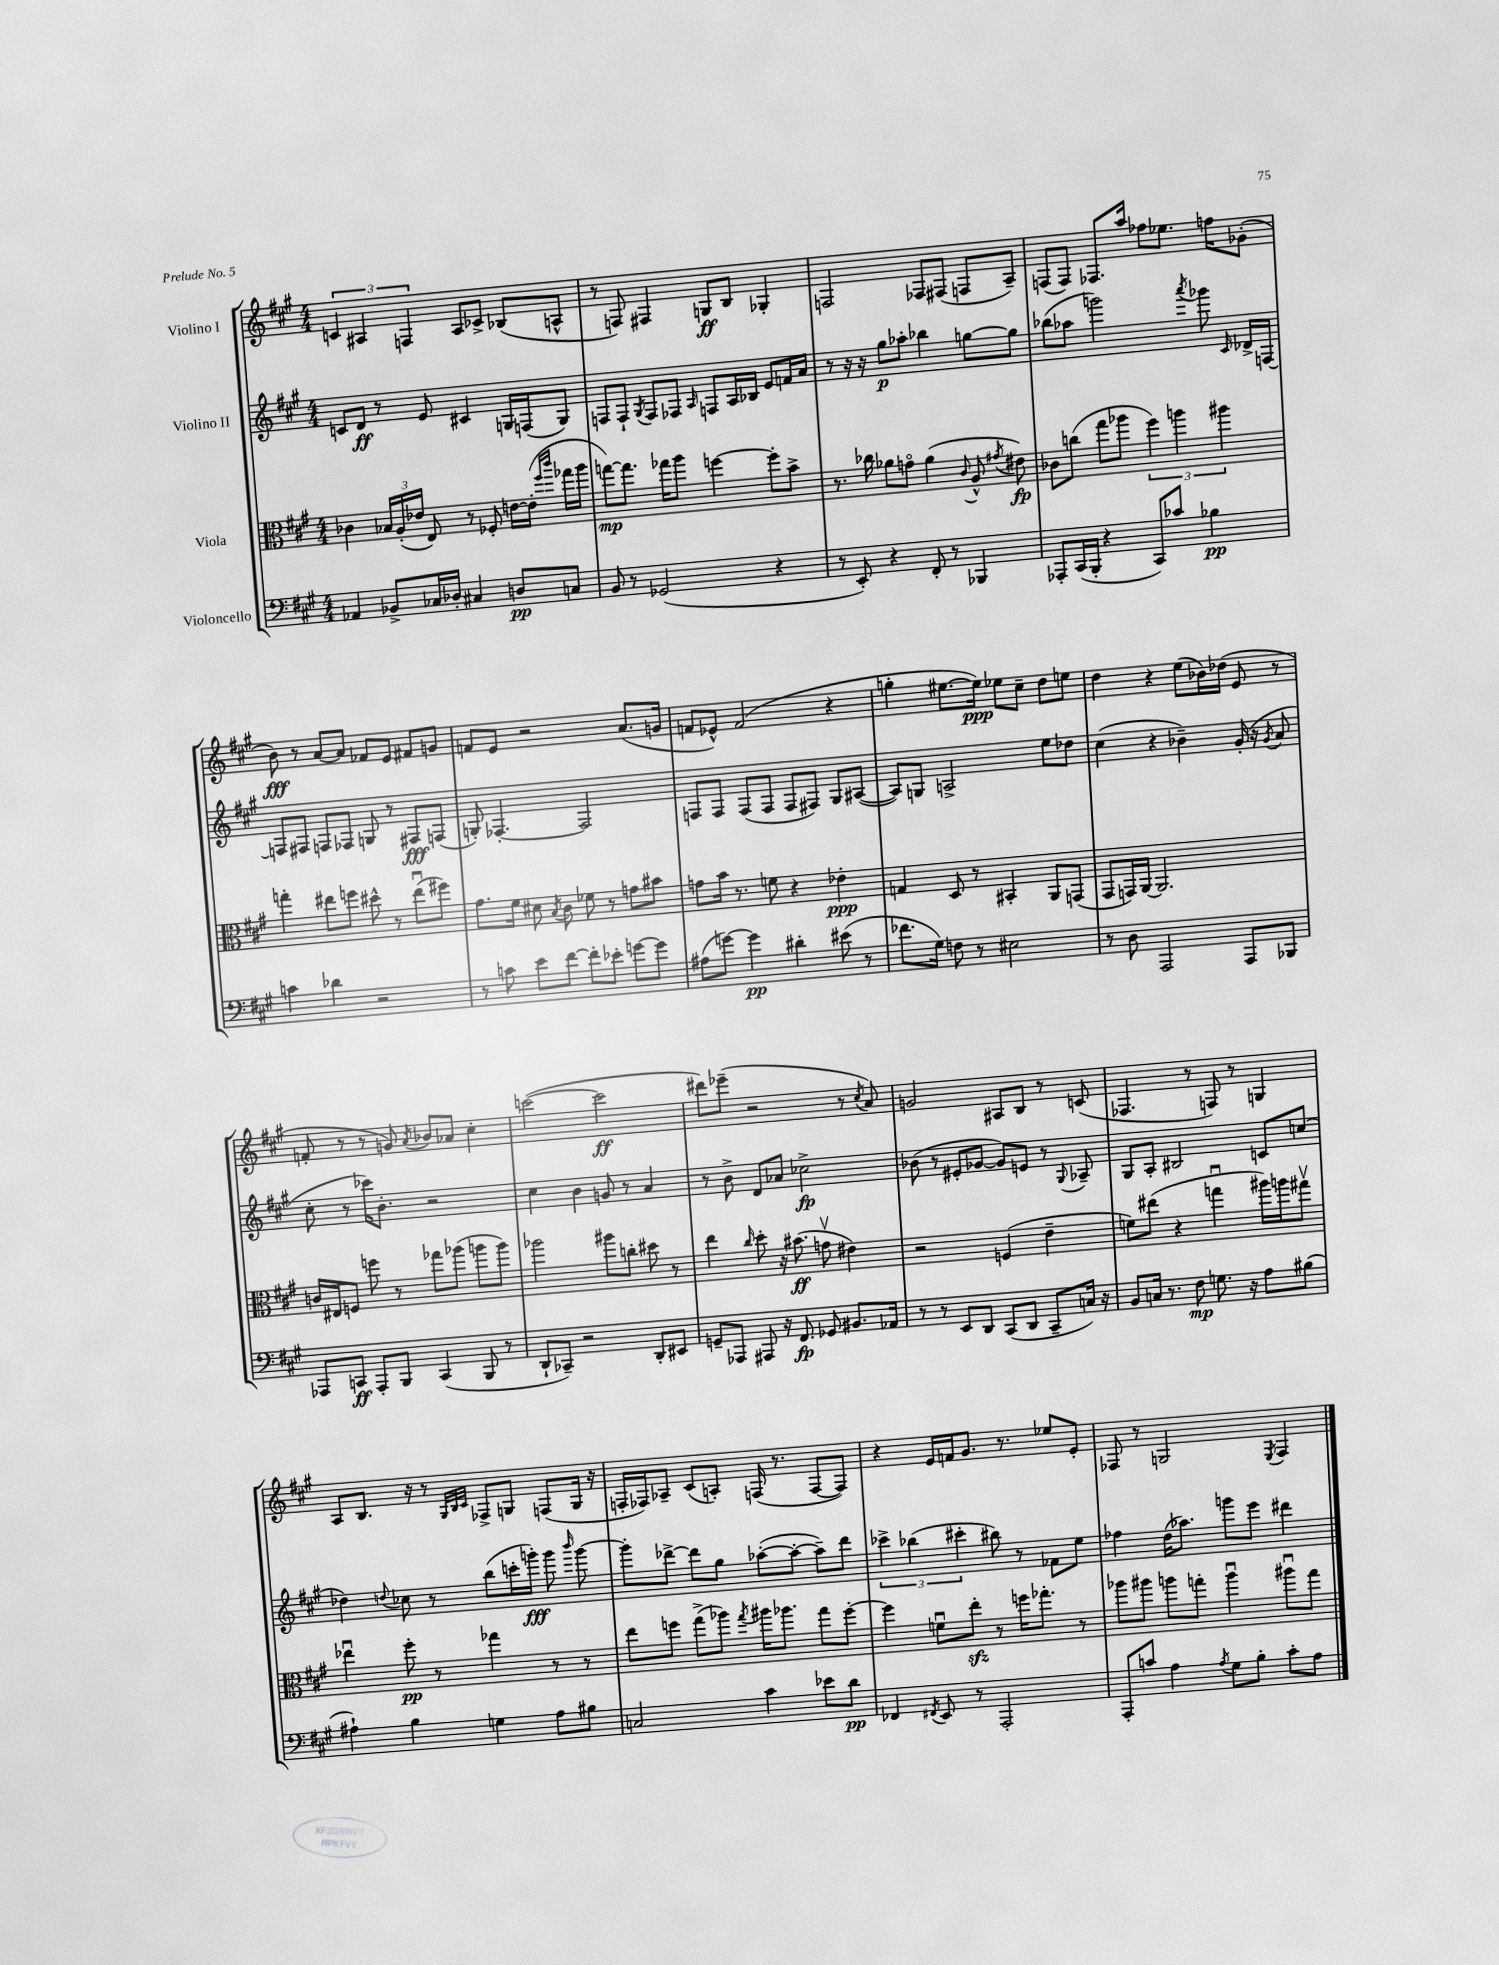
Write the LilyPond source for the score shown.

<<
\new StaffGroup <<
\new Staff = "s0" \with { instrumentName = "Violino I" } {
    \clef treble \key a \major \numericTimeSignature \time 4/4
    \autoBeamOff \tuplet 3/2 { c'4 ais4 f4 } ais8[ ces'8]-> bes8[( a8]-^ |
    r8 f8) fis4 g8[\ff b8] ges4-. |
    f2 fes8[ fis8]( f8[ a8]--) |
    f8[( f8]) fes8.[ a''16] fes''8[ ees''8.] f''16[ ges'8]-.( |
    b'8\fff) r8 a'8[~ a'8] fes'8[ e'8] fis'8[ g'8] |
    f'8[ e'8] r2 a'8.[( g'16] |
    f'8[ ees'8]-^) f'2( r4 |
    g''4-. eis''8.[~ eis''16]\ppp) ees''8[ cis''8]-- d''8[ e''8] |
    d''4 r4 e''8[( bes'16) des''16]( e'8 r8 |
    f'8-. r8 r8 g'8) \acciaccatura { a'8 } bes'8[ aes'8] cis''4-. |
    c'''2~( c'''2\ff |
    dis'''8[) ees'''8]--( r2 r8 \acciaccatura { cis''8 } a'8) |
    g'2 ais8[ b8] r8 c'8( |
    fes4. r8 f8) r8 g4 |
    a8[ b8.] r16 r8 \grace { gis32[ b32 cis'32] } fes8[-> g8] f8[( g16] r16 |
    f16[-. fes16) aes8]-- cis'8[( a8]-.) f16( r8. f8[~ f8]) |
    r4 e'16[ f'16 gis'8.] r8. ees''8[ e'8]-. |
    fes8 r8 g2 \acciaccatura { e8 } fes4 \bar "|." |
}
\new Staff = "s1" \with { instrumentName = "Violino II" } {
    \clef treble \key a \major \numericTimeSignature \time 4/4
    \autoBeamOff c'8[ d'8]\ff r8 e'8 cis'4 g16[ f16( g8]) |
    f8[ f8]-! \acciaccatura { gis8 } f8[ fes8] \grace { a16 } f8[ a16 bes16] e'8[ f'16 a'16] |
    r8 r16 r16 gis''8[\p aes''8]-. bes''4 g''8[~ g''8] |
    bes''8[( aes''8] g'''2) \acciaccatura { a'''8 } ges'''8 \grace { cis'16 } des'16[-> f16]~ |
    f8[ fis8] f8[ fes8] g8 r8 fis8[\fff f8]( |
    g8-.) fes4.~-. fes2 |
    f8[ f8] f8[( f8] f8[ fis8]) gis8[ ais8]~( |
    ais8[) g8] a2-> e''8[ des''8] |
    cis''4( r4 bes'4--) gis'16-.( r16 \acciaccatura { gis'8 } a'8 |
    cis''8-. r8 ces'''16[) b'8.]-. r2 |
    cis''4 b'4 g'8 r8 a'4 |
    r8 b'8-> d'8[ aes'8] ces''2->\fp |
    bes'8( r8 eis'8[-. ges'8]~ ges'8[) e'8] r8 \appoggiatura { gis8 } aes8-- |
    gis8[ a8]-. bis2 c'8[ c''8]( |
    des''4) \appoggiatura { d''8 } ces''8 r8 b''8[( c'''16-. g'''16]-.\fff) g'''8 \grace { b'''16 } g'''8~ |
    g'''8[-. des'''8]~-> des'''8[ gis''8] aes''8[~-.( aes''8]~-. aes''8[--) des'''8] |
    \tuplet 3/2 { ces'''4-> bes''4( cis'''4-. } bis''8) r8 fes'8[ e''8] |
    fes''4 d''16[( aes''8.]) g'''8[ e'''8] dis'''4 \bar "|." |
}
\new Staff = "s2" \with { instrumentName = "Viola" } {
    \clef alto \key a \major \numericTimeSignature \time 4/4
    \autoBeamOff ces'4 \tuplet 3/2 { bes16[ a16-.( ees'16] } e8) r8 fes8-. e'16[~ e'16]-.( \grace { fis''16[ cis'''16] } ges''16[ a''16] |
    g''8[~\mp) g''8.] ges''16[ a''8] f''4~ f''8[-. b'8]-> |
    r8. ces''16 aes'8[ g'8]\flageolet aes'4( \appoggiatura { cis'8 } a8-^ \acciaccatura { gis'8 } eis'8\fp) |
    ces'8[ c''8]( gis''8[ aes''8] \tuplet 3/2 { fis''4) a''4 ais''4 } |
    g''4-. eis''8[ f''8] dis''8-^ r8 eis''8[\downbow( fis''8]) |
    gis'8.[ fis'16] dis'8 \acciaccatura { b8 } cis'8 fes'8 r8 g'8[ bis'8] |
    g'8[ b'16] r8. f'8 r4 ees'4-.\ppp |
    g4 d8 r8 bis,4-. a,8[ g,8]( |
    gis,8[ g,16) a,16]~ a,2. |
    c'16[ eis16 f8] f''8 r8 ges''8[ aes''8]( a''8[ a''8]) |
    aes''2 ais''8[ c''8]-. dis''8 r8 |
    e''4 \grace { cis''16 } d''8-. r16 bis'8.\ff( g'8\upbow eis'4) |
    r2 f4( e'4-- |
    f'8[) eis''8]( r4 g''4\downbow ais''16[) a''16 gis''8]\upbow |
    ees''4\downbow fis''8-.\pp r8 ges''4 r8 r8 |
    e''8[ f''8] gis''8[->( aes''8]) \acciaccatura { gis''8 } ais''16[ aes''8.] gis''8[ f''8]~-. |
    f''4 f'8[\downbow e''8]-.\sfz r8 f''16[ ges''8.]-. r8 |
    aes''8[ ais''8] a''8[ g''8]-. a''4\downbow ais''8[\downbow g''8] \bar "|." |
}
\new Staff = "s3" \with { instrumentName = "Violoncello" } {
    \clef bass \key a \major \numericTimeSignature \time 4/4
    \autoBeamOff aes,4 bes,8[-> ces16 des16]-. cis4 d8[\pp c8] |
    b,8 r8 ges,2( r4 |
    r8 e,8-.) r4 fis,8-. r8 bes,,4 |
    aes,,8[-. cis,16( b,,16]-. r4 cis,8[) ces'8] bes4\pp |
    c'4 des'4 r2 |
    r8 c'8 e'8[ fis'8]~ fis'8[-. ees'8]-. g'8[~ g'8] |
    ais8[( g'8]~) g'4\pp dis'4-. eis'8( r8 |
    fes'8.[ gis16]) f8 r8 eis2 |
    r8 d8 a,,2 a,,8[ bes,,8] |
    aes,,8[ c,8]\ff aes,,8[-. b,,8] c,4( b,,8 r8 |
    d,8[-! ces,8]--) r2 d,8[-. eis,8] |
    g,8[-- aes,,8] ais,,8 r16 fis,8.\fp ges,8 bis,8.[ aes,16] |
    r8 r8 e,8[ d,8] cis,8[( d,8] cis,8[-- c16]) r16 |
    b,8[ c16] r8. fis8\mp g8. r16 a8[ bis8]( |
    ais4-!) b4 g4 ais8[ bis8] |
    c2 cis'4 ees'8[ d'8]\pp |
    fes,4 \acciaccatura { fis,8 } e,8 r8 a,,2-. |
    a,,8[-. c'8] a4 \acciaccatura { a8 } gis8[ b8]-. c'8[-. a8] \bar "|." |
}
>>
>>
\layout { \context { \Score \remove "Bar_number_engraver" } }
